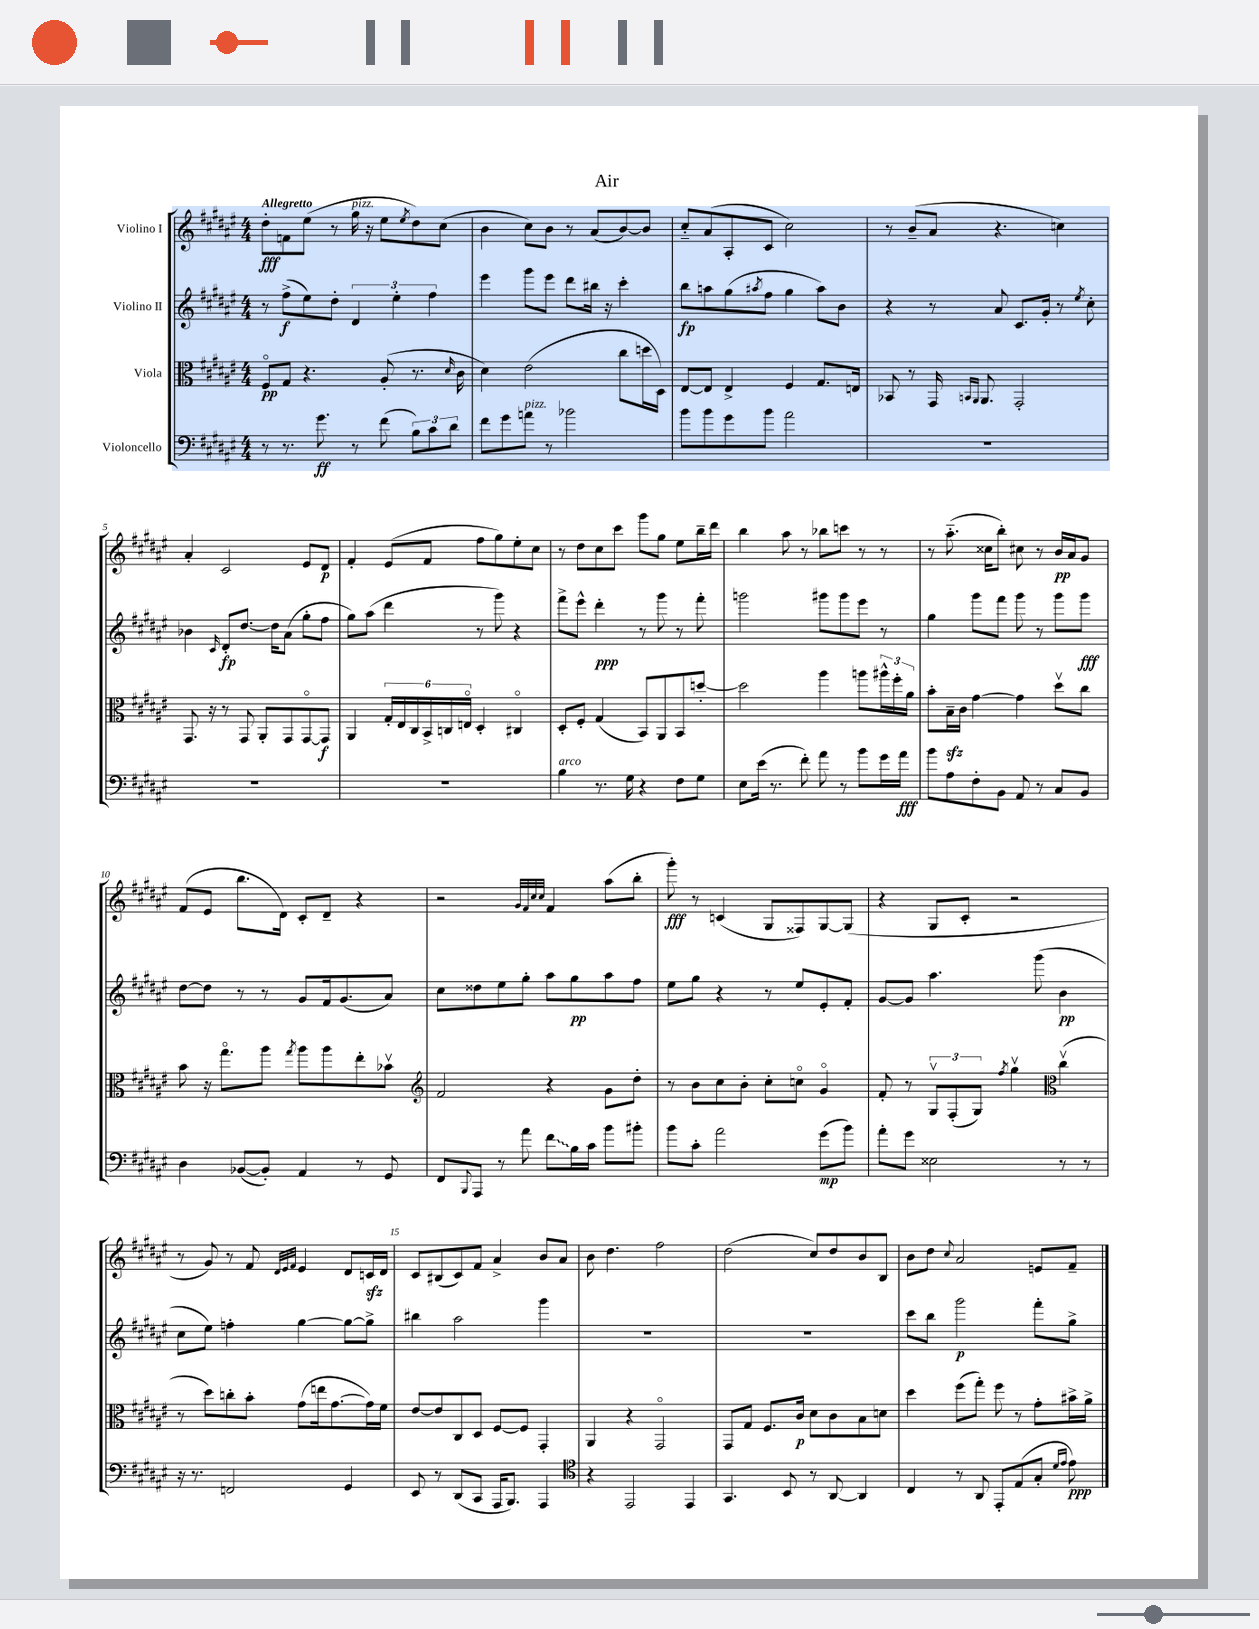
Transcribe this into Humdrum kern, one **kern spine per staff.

**kern	**kern	**kern	**kern
*staff4	*staff3	*staff2	*staff1
*clefF4	*clefC3	*clefG2	*clefG2
*k[f#c#g#d#a#e#]	*k[f#c#g#d#a#e#]	*k[f#c#g#d#a#e#]	*k[f#c#g#d#a#e#]
*M4/4	*M4/4	*M4/4	*M4/4
8r	8F#o	8r	8dd#'
8.r	8G#	(8ff#^	8f
.	4.r	8ee#)	(8ee#
8.g#	.	.	.
.	.	8dd#'	8r
8r	.	6d#	16gg#
.	.	.	16r
(8f#	(8A#'	.	8ee#
.	.	6ee#'	.
.	.	.	8qee#
12B)	8.r	.	8dd#)
12c#	.	6ff#	.
.	.	.	(8cc#
12d#	.	.	.
.	16qqd#	.	.
.	16c#	.	.
=	=	=	=
8f#	4d#)	4eee#	4b
8g#	.	.	.
8a	(2e#	8ggg#	8cc#)
8r	.	8eee#	8b
2b-	.	8ddd#	8r
.	.	16bb#	(8a#
.	.	16r	.
.	8cc#	4ccc#'	[8b)
.	16dd	.	8b]
.	16D#)	.	.
=	=	=	=
8b	[8E#	8bb	8cc#'~
8b	8E#]	8aa	(8a#
8g#	4E#^	(8gg#	8A#'
.	.	8qaa#	.
8b	.	8ff#	8c#
2a#	4F#	4gg#	2cc#)
.	8.G#	8aa#)	.
.	.	8b	.
.	16E	.	.
=	=	=	=
1r	8BB-	4r	8r
.	8r	.	(8b~
.	16GG#	8r	8a#
.	16qqBB	.	.
.	16qqAA#	.	.
.	8.AA#	.	.
.	.	8a#	4.r
.	2GG#'	8.c#	.
.	.	16g#'	.
.	.	8r	4cc)
.	.	8qee#	.
.	.	8cc#'	.
=	=	=	=
1r	8.GG#	4b-	4a#'
.	16r	.	.
.	.	16qqc#	.
.	8r	8d#'	2c#
.	8GG#	[8.dd#	.
.	8AA#'	.	.
.	.	16dd#]	.
.	8GG#	(8a#	.
.	[8GG#o	8gg#'	8e#
.	8GG#]	8ff#	8d#
=	=	=	=
1r	4AA#	8gg#)	4f#'
.	.	(8aa#	.
.	24G#'	4ddd#	(8e#
.	24E#	.	.
.	24C#	.	.
.	24BB^	.	8f#
.	24C	.	.
.	24Eo	.	.
.	4D#'	8r	8ff#
.	.	8ggg#)	8gg#)
.	4C#o	4r	8ee#'
.	.	.	8cc#
=	=	=	=
4B	8D#'	8fff#^	8r
.	8F#'	8eee#^^	8dd#
8.r	(4G#	4ddd#'	8cc#
.	.	.	8ccc#
16G#	.	.	.
4r	8BB)	8r	8ggg#
.	8AA#	8ggg#	8gg#
8F#	8BB	8r	8ee#
8G#	[8dd'	8fff#'	16bb~
.	.	.	16ddd#
=	=	=	=
8E#	2dd]	2ggg	4bb
(16e#	.	.	.
8.r	.	.	.
.	.	.	8aa#
8f#')	.	.	8r
8a#	4aa#	8ggg#	8bb-
8r	.	8ggg#	8ccc
8b	8aa	8eee#	8r
16g#	24aa#^^	8r	8r
.	24ff#'	.	.
16a#	.	.	.
.	24a#	.	.
=	=	=	=
8b	8b'	4gg#	8r
8A#	16B~	.	(8.aa#'~
.	16c#	.	.
8F#'	[4g#	8ggg#	.
.	.	.	16cc##
8BB	.	8fff#	8bb')
8AA#	4g#]	8ggg#	8cc#
8r	.	8r	8r
8C#	8dd#v	8ggg#	16b
.	.	.	16a#
8BB	8cc#	8ggg#	8g#
=	=	=	=
4D#	8b	[8dd#	(8f#
.	16r	8dd#]	8e#
.	8.gg#o	.	.
([8BB-	.	8r	8.bb
8BB-'])	8aa#	8r	.
.	.	.	16d#)
.	8qgg#	.	.
4AA#	8aa#	8g#	8c#'
.	8aa#	16f#	8d#~
.	.	(8.g#	.
8r	8ee#'	.	4r
8GG#	8b-v	8a#)	.
=	=	=	=
*	*clefG2	*	*
8FF#	2f#	8cc#	2r
8qqBBB	.	.	.
8AAA#	.	8dd##	.
8r	.	8ee#	.
8a#	.	8gg#'	.
.	.	.	32qqg#
.	.	.	32qqf#
.	.	.	32qqcc#
.	.	.	32qqcc#
8f#	4r	8aa#	4f#
16B	.	8gg#	.
16c#	.	.	.
8b	8g#	8aa#	(8aa#
8b#'	8dd#'	8ff#	8bb'
=	=	=	=
8b	8r	8ee#	8ggg#')
8c#'	8b	8gg#	8r
2a#	8cc#	4r	(4c
.	8b'	.	.
.	8cc#'	8r	8G#
.	8cco	8ee#	8F##)
(8g#	4g#o	8e#'	[8G#
8b)	.	8f#'	(8G#]
=	=	=	=
8a#'	8f#'	[8g#	4r
8g#	8r	8g#]	.
2E##	12G#v	4.aa#	8G#
.	(12F#'	.	.
.	.	.	8c#'
.	12G#)	.	.
.	8qff#	.	.
.	4gg#v	.	2r
.	.	(8ggg#	.
*	*clefC3	*	*
8r	(4cc#v	4b	.
8r	.	.	.
=	=	=	=
16r	8r	8cc#	8r
8.r	.	.	.
.	8dd#)	8ee#)	8g#)
2FF	8cc'	4ff'	8r
.	8b'	.	8f#
.	.	.	32qqd#
.	.	.	32qqe#
.	.	.	32qqf#
.	(8g#	[4gg#	4e#
.	16ee	.	.
.	[8.g#	.	.
4GG#	.	8gg#_	8d#
.	16g#])	8gg#^]	16c
.	16f#	.	16d#
=	=	=	=
8EE#	[8e#	4bb#	8c#
8r	8e#]	.	(8B#
(8DD#	8C#	2aa#	8c#)
8CC#	8D#	.	8f#
16AAA#	[8F#	.	4a#^
8.BBB)	.	.	.
.	8F#]	.	.
4AAA#	4GG#'	4ggg#	8b
.	.	.	8a#
=	=	=	=
*clefC4	*	*	*
4r	4AA#	1r	8b
.	.	.	4.dd#
2EE#	4r	.	.
.	2GG#o	.	2ff#
4EE#	.	.	.
=	=	=	=
4.GG#	8GG#	1r	(2dd#
.	8G#	.	.
.	8.F#	.	.
8BB	.	.	.
.	16c#	.	.
8r	8d#	.	8cc#)
[8AA#	8c#	.	8dd#
4AA#]	8B	.	8b
.	8d	.	8B
=	=	=	=
4C#	4dd#	8ccc#	8b
.	.	8bb	8dd#
.	.	.	8qqcc#
8r	(8ff#	2ggg#	2a#
8AA#	8gg#')	.	.
8EE#'	8ff#	.	.
(8E#	8r	.	.
8G#'	8g#'	8fff#'	8e
16qqd#	.	.	.
16qqe#	.	.	.
8e#)	16b#^	8gg#^	8f#~
.	16a#^	.	.
==	==	==	==
*-	*-	*-	*-
